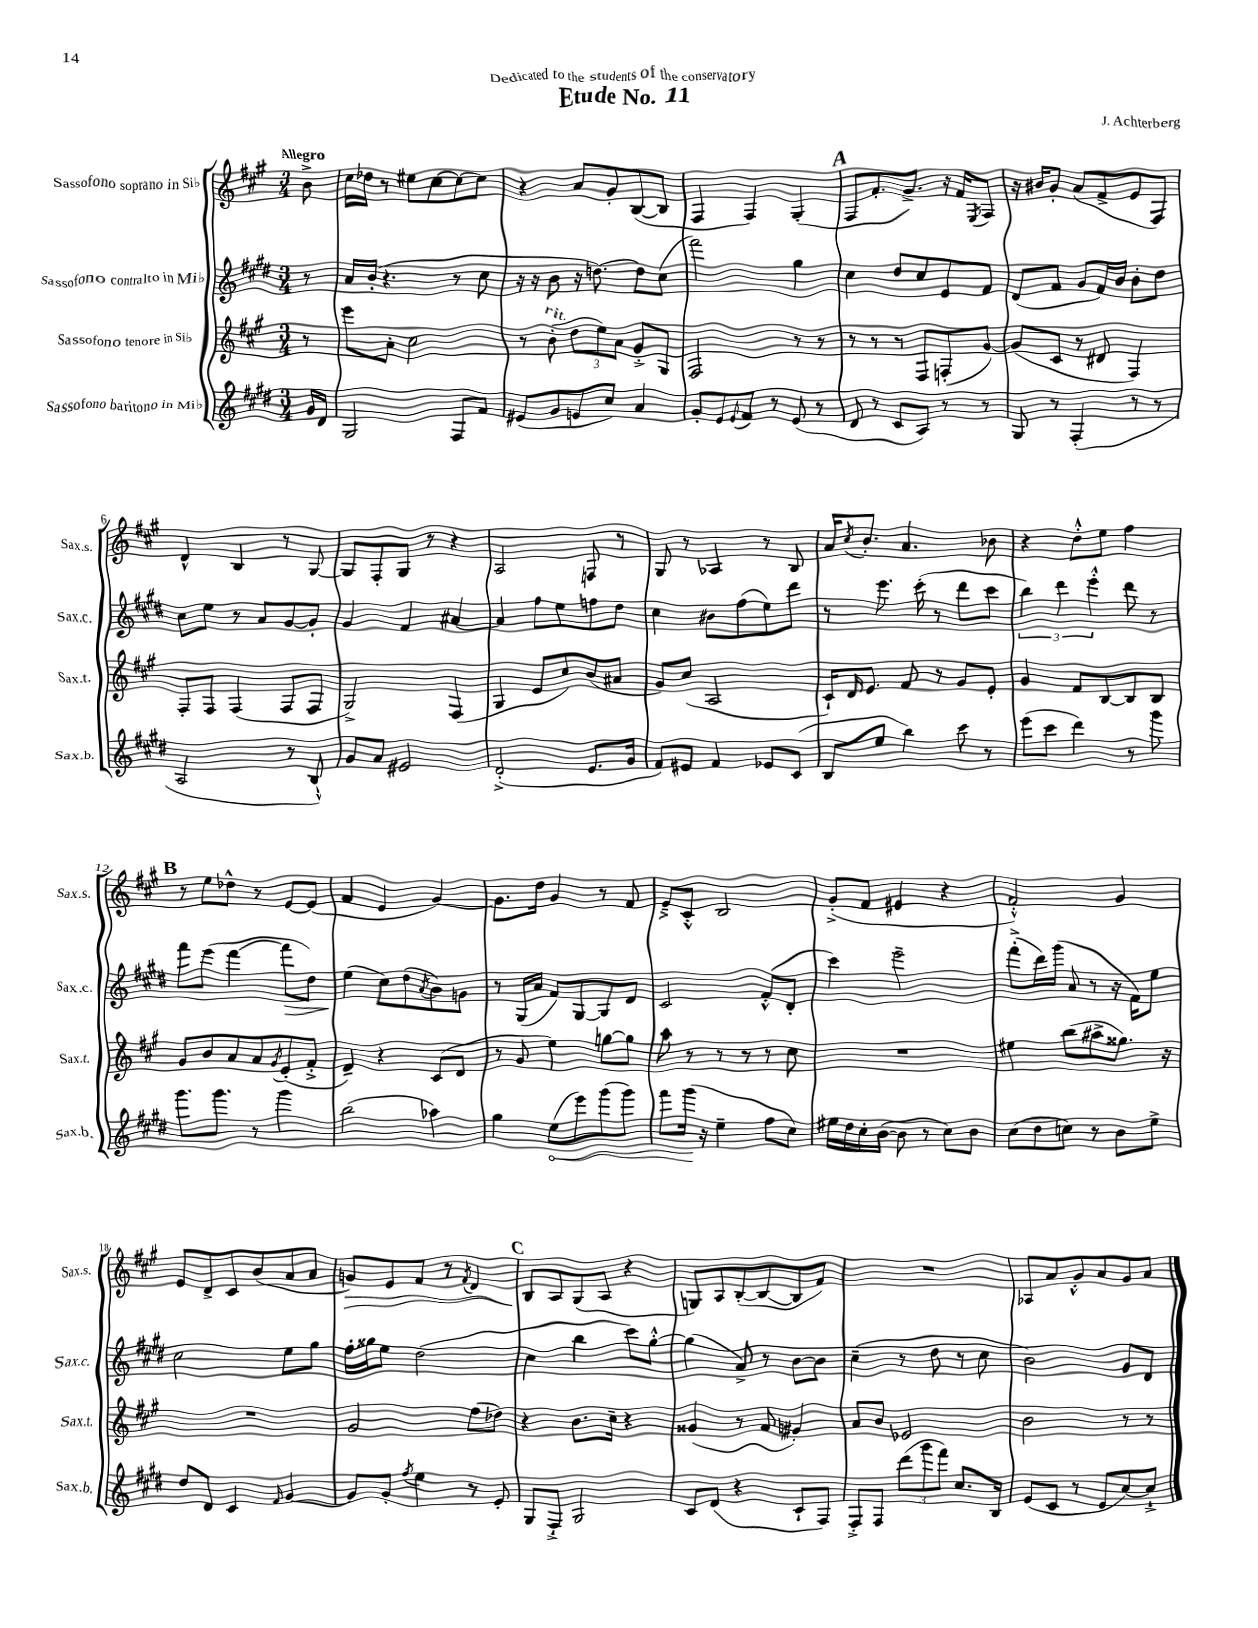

**kern	**kern	**kern	**kern
*staff4	*staff3	*staff2	*staff1
*clefG2	*clefG2	*clefG2	*clefG2
*k[f#c#g#d#]	*k[f#c#g#]	*k[f#c#g#d#]	*k[f#c#g#]
*M3/4	*M3/4	*M3/4	*M3/4
16g#	8r	8r	8b^
16d#	.	.	.
=	=	=	=
2G#	8eee	16a	16cc#
.	.	(16b'	16dd-
.	8a'	4.r	8r
.	2cc#	.	8ee#
.	.	.	[8cc#
8F#	.	8r	8cc#_
8f#	.	8cc#	8cc#]
=	=	=	=
(8e#	8r	16r	4r
.	.	16r	.
8g#	(8b'	8b	.
8e	12dd	16r	8a
.	.	[8.dd)	.
.	12ee)	.	.
8cc#)	.	.	8g#'
.	12a	.	.
4a	8g#'^	8dd]	([8B
.	8G#	(8cc#	8B]
=	=	=	=
8g#'	2F#	2fff#)	4F#
8e	.	.	.
8qqe	.	.	.
8f#	.	.	4F#)
8r	.	.	.
(8e	8r	4gg#	(4G#'
8r	8r	.	.
=	=	=	=
8d#	8r	4cc#	8F#
8r	8r	.	8.f#'
8c#	8r	8dd#	.
.	.	.	8.g#^)
8A)	8F#	8cc#	.
8r	(8F'	8e	16r
.	.	.	16f#
.	.	.	8qE
8r	[8g#)	8f#	8F#
=	=	=	=
8G#	(8g#]	(8d#	16r
.	.	.	16b#
8r	8c#	8f#	8g#'
(4F#'	8r	8g#	(8a
.	8d#	16f#)	8f#^
.	.	16b	.
8r	4F#)	8b'	8e
8r	.	8dd#	8F#)
=	=	=	=
2A	8F#'	8cc#	4d^^
.	8F#	8ee	.
.	(4F#	8r	4B
.	.	8a	.
8r	8F#	[8g#	8r
8B`^^)	8F#	8g#']	[8G#
=	=	=	=
8g#	2G#^)	4g#	8G#]
8a	.	.	8F#'
2e#	.	4f#	8G#
.	.	.	8r
.	(4F#	[4a#	4r
=	=	=	=
(2d#'^	4G#	4a#]	2A
.	8e	8ff#	.
.	8cc#)	8ee	.
8.e	(8b	8ff	8F
.	8a#	8dd#	8r
16g#	.	.	.
=	=	=	=
8f#)	8g#)	4cc#	8G#
8e#	(8cc#	.	8r
4f#	2A	8b#	4A-
.	.	(8ff#	.
8e-	.	8ee)	8r
(8c#	.	8ddd#	8B
=	=	=	=
8B	16c#`)	8r	16a
.	16qqd	.	8qcc#
.	8.e	.	8.b'
8ee	.	8.eee	.
4bb)	8f#	.	4.a
.	.	(16ccc#'	.
.	8r	8r	.
8ccc#	8g#	8ddd#	.
8r	8e'	8ccc#	8b-
=	=	=	=
(8eee	4g#	6bb)	4r
8ccc#	.	.	.
.	.	6ddd#	.
4ddd#)	8f#	.	8dd'^^
.	.	6eee'^^	.
.	[8B	.	8ee
8r	8B]	8ddd#	4ff#
8ggg#	8B	8r	.
=	=	=	=
8.ggg#	8g#	8fff#	8r
.	8b	(8eee	8ee
8.ggg#	.	.	.
.	8a	[4fff#	8dd-^^
8r	8a	.	8r
.	8qg#	.	.
4ggg#	(8e'	8fff#]	[8e
.	8f#'^	8dd#)	(8e]
=	=	=	=
(2bb	4d~)	(4ee	4f#
.	4r	8cc#)	4e
.	.	(8dd#	.
.	.	8qa	.
4aa-)	(8c#	8b)	[4g#)
.	8d	8g	.
=	=	=	=
4gg#	8r	8r	8.g#]
.	8g#	(16G#	.
.	.	16a	16dd
(8ee	4ee)	8f#)	4g#
8eee)	.	[8G#	.
(8ggg#	[8gg	8G#]	8r
8ggg#)	8gg]	8d#	8f#
=	=	=	=
8fff#	8aa	2c#	8e~^
(16ggg#	8r	.	8c#'^^
16r	.	.	.
4ee~	8r	.	2B
.	8r	.	.
8ff#	8r	(8f#'^^	.
8cc#)	8cc#	8d#'	.
=	=	=	=
16ee#	2.r	4ccc#)	(8g#'^
16dd#	.	.	.
16cc#'	.	.	8f#
([16b	.	.	.
8b]	.	2eee~	4e#
8r	.	.	.
8cc#)	.	.	4r
8b	.	.	.
=	=	=	=
(8cc#	4ee#	(8fff#'^	2f#'^^)
8dd#	.	16ddd#)	.
.	.	(16ggg#	.
8cc)	(8bb	8a	.
8r	8aa#^	8r	.
8b	8.gg##)	16r	4g#
.	.	16f#)	.
8ee^	.	8ee	.
.	16r	.	.
=	=	=	=
8dd#	2.r	2cc#	8e
8d#	.	.	8d^
4c#	.	.	8c#
.	.	.	(8b
16qqf#	.	.	.
[4g#	.	8ee	8a
.	.	8gg#	8a
=	=	=	=
8g#]	2g#	16ff#'	8g)
.	.	16gg##	.
8g#'	.	8ee	8e
8qff#	.	.	.
4ee	.	(2dd#	8f#
.	.	.	8r
.	.	.	8qf#
8r	(8ff#	.	4d
8e'	8dd-)	.	.
=	=	=	=
8G#	4r	4cc#	8B
8F#`^	.	.	8A
2G#	8.b	4bb	(8G#
.	.	.	8A
.	16cc#~	.	.
.	4r	8ccc#)	4r
.	.	[8gg#'^^	.
=	=	=	=
8c#	(4g##	(4gg#]	8G)
(8d#	.	.	8A
4r	8r	8a^)	([8B'
.	8f#	8r	8B_
8c#`	4g#')	[8b	8B]
8F#)	.	8b]	8f#)
=	=	=	=
8F#'^	8a	(4cc#~	2.r
8F#	8b	.	.
(12ddd#	2e-	8r	.
12ggg#	.	.	.
.	.	8dd#	.
12fff#)	.	.	.
8.cc#	.	8r	.
.	.	8cc#	.
16B	.	.	.
=	=	=	=
(8e	2b	2b)	8A-
8c#	.	.	8a
8r	.	.	8g#'^^
8e	.	.	8a
[8cc#)	8r	8g#	8g#
8cc#`^]	8r	8d#	8a
==	==	==	==
*-	*-	*-	*-
